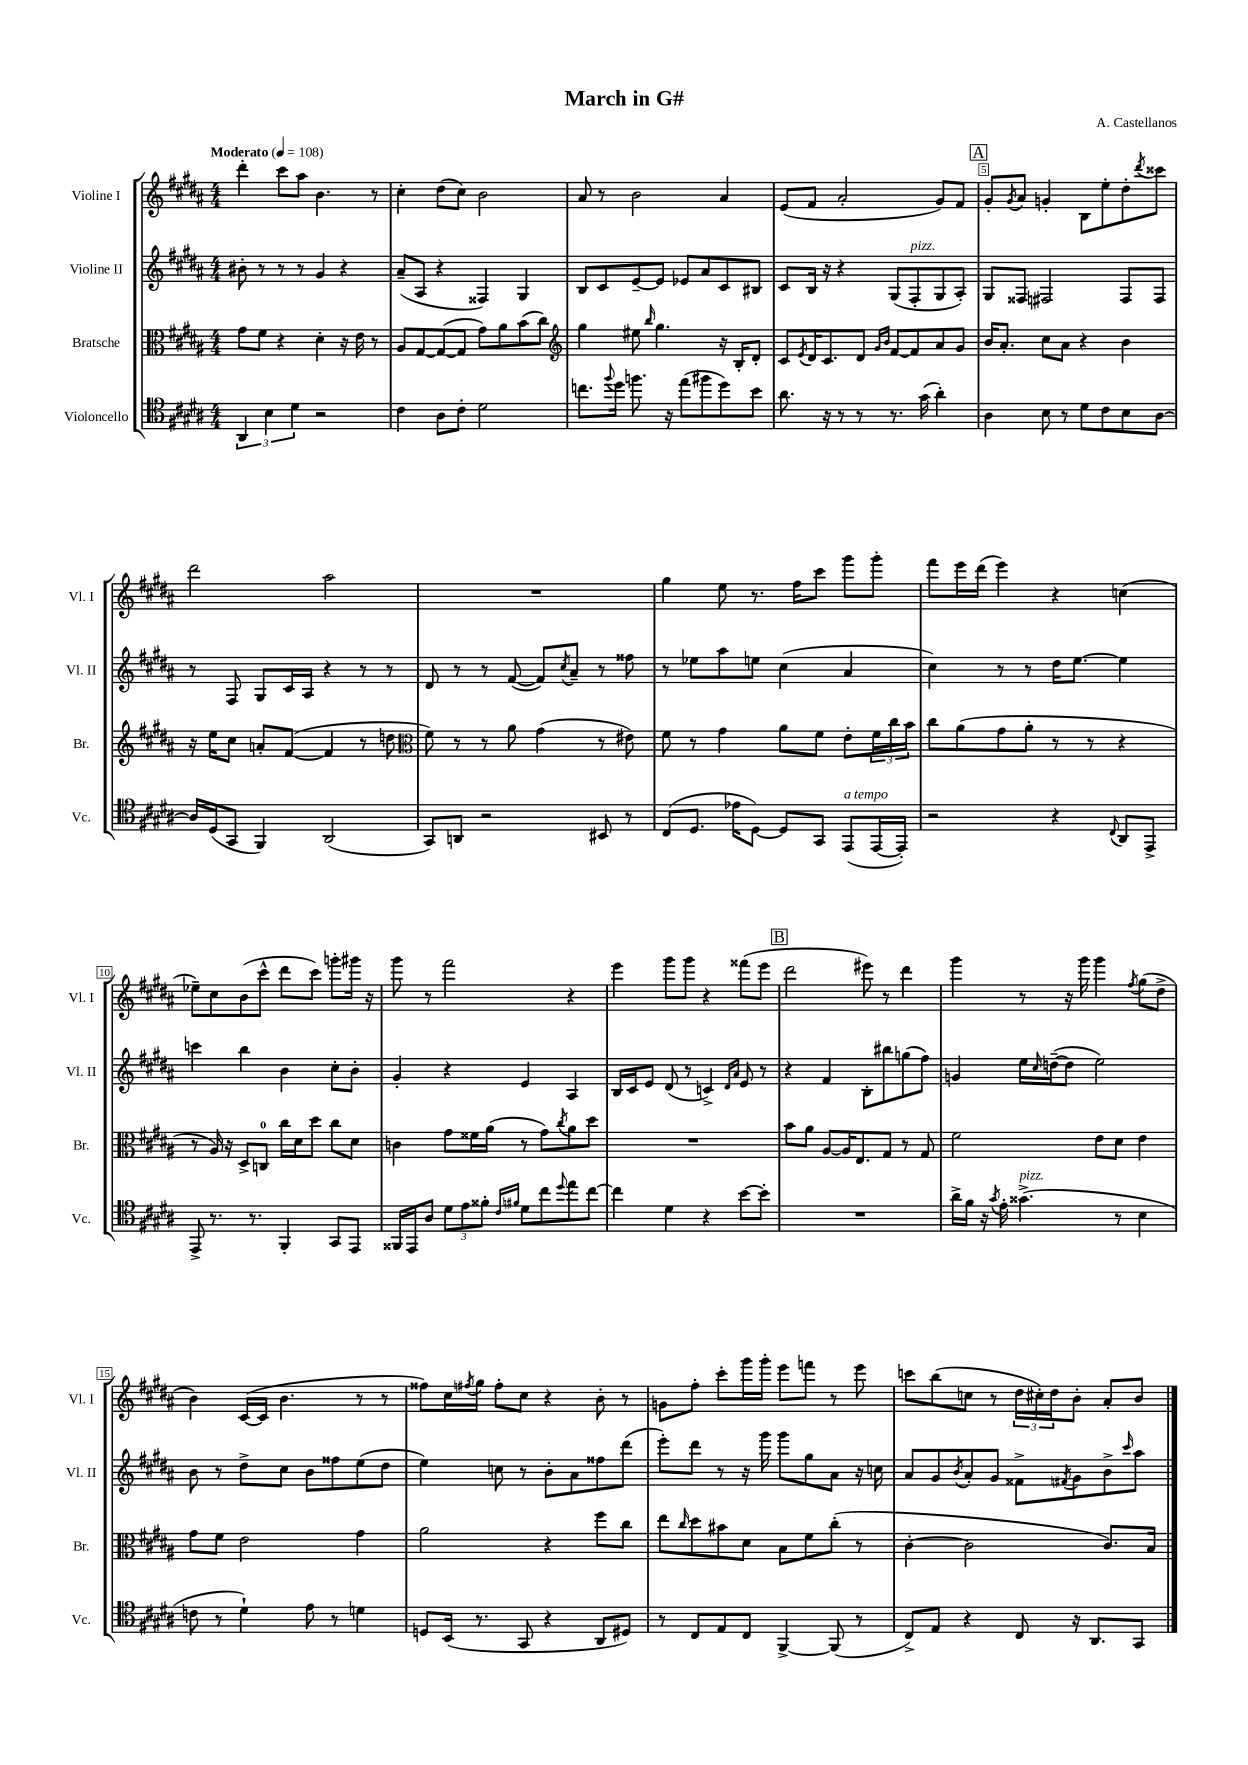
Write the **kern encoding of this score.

**kern	**kern	**kern	**kern
*part4	*part3	*part2	*part1
*staff4	*staff3	*staff2	*staff1
*I"Violoncello	*I"Bratsche	*I"Violine II	*I"Violine I
*I'Vc.	*I'Br.	*I'Vl. II	*I'Vl. I
*clefC4	*clefC3	*clefG2	*clefG2
*k[f#c#g#d#a#]	*k[f#c#g#d#a#]	*k[f#c#g#d#a#]	*k[f#c#g#d#a#]
*M4/4	*M4/4	*M4/4	*M4/4
*MM108	*MM108	*MM108	*MM108
=1	=1	=1	=1
!	!	!	!LO:TX:a:B:t=Moderato
6AA#/	8g#\L	8b#X'\	4ddd#'\
.	8f#\J	8r	.
6B\	.	.	.
.	4r	8r	8ccc#\L
6d#\	.	.	.
.	.	8r	8aa#\J
2r	4d#'\	4g#/	4.b\
.	16r	4r	.
.	16e\	.	.
.	8r	.	8r
=2	=2	=2	=2
4c#\	8A#/L	(8a#~/L	4cc#'\
.	[8G#/	8A#/J	.
8A#\L	(8G#/_	4r	(8dd#\L
8c#'\J	8G#/J]	.	8cc#\J)
2d#\	8g#\L)	4F##X/)	2b\
.	8a#\	.	.
.	(8b\	4G#/	.
.	8cc#\J)	.	.
=3	=3	=3	=3
*	*clefG2	*	*
8.ccn\L	4gg#\	8B/L	8a#/
.	.	8c#/	8r
8qqff#/	.	.	.
16dd#\Jk	.	.	.
8.ffn\	8ee#X\	[8e~/	2b\
.	16qqbb/	.	.
.	4.gg#\	8e/J]	.
16r	.	.	.
(8ee\L	.	8e-X/L	.
8ff#X\	.	8a#/	.
8dd#\)	16r	8c#/	4a#/
.	16B'/KL	.	.
8b\J	8d#'/J	8B#X/J	.
=4	=4	=4	=4
8.a#\	8c#/L	8c#/L	(8e/L
.	8qe/	.	.
.	16d#/K	16B/Jk	8f#/J
16r	8.c#/	16r	.
8r	.	4r	2a#'/
8r	8d#/J	.	.
.	16qqg#/LL	.	.
.	16qqb/JJ	.	.
8.r	[8f#/L	(8G#/L	.
!	!	!LO:TX:a:i:t=pizz.	!
.	8f#/]	8F#'/	.
(16g#\	.	.	.
4a#'\)	8a#/	8G#/	8g#/L)
.	8g#/J	8A#'/J)	8f#/J
!!LO:REH:place=s1:t=A
=5	=5	=5	=5
4A#\	16b/KL	8G#/L	8g#'/L
.	8.a#'/J	.	.
.	.	.	8qg#/
.	.	8F##X/J	8a#/J
8B\	8cc#\L	2F#X/	4gn'/
8r	8a#\J	.	.
8d#\L	4r	.	8B\L
8c#\	.	.	8ee'\
8B\	4b\	8F#/L	8dd#'\
.	.	.	8qddd#/
[8A#\J	.	8F#/J	8ccc##X\J
!!LO:LB:g=z
=6	=6	=6	=6
16A#/LL]	16r	8r	2ddd#\
(16D#/J	16ee\KL	.	.
8GG#/J	8cc#\J	8F#/	.
4FF#/)	8an'/L	8G#/L	.
.	([8f#/J	16c#/L	.
.	.	16A#/JJ	.
(2AA#/	4f#/]	4r	2aa#\
.	8r	8r	.
.	8ddn\	8r	.
=7	=7	=7	=7
*	*clefC3	*	*
8GG#/L)	8f#\)	8d#/	1r
8AAn/J	8r	8r	.
2r	8r	8r	.
.	8a#\	([8f#/	.
.	(4g#\	8f#/L])	.
.	.	8qcc#/	.
.	.	8a#~/J	.
8BB#X/	8r	8r	.
8r	8e#X\)	8ff##X\	.
=8	=8	=8	=8
(8C#/L	8f#\	8r	4gg#\
8.D#/J	8r	8ee-X\L	.
.	4g#\	8aa#\	8ee\
16e-X\KL	.	.	.
[8D#\J)	.	8een\J	8.r
8D#/L]	8a#\L	(4cc#\	.
.	.	.	16ff#\KL
8GG#/J	8f#\J	.	8ccc#\J
!LO:TX:a:i:t=a tempo	!	!	!
(8EE/L	8e'\L	4a#/	8ggg#\L
[16EE/L	24f#\L	.	8ggg#'\J
.	24cc#\	.	.
16EE'/JJ])	.	.	.
.	24b\JJ	.	.
=9	=9	=9	=9
2r	8cc#\L	4cc#\)	8fff#\L
.	(8a#\	.	16eee\L
.	.	.	(16ddd#\JJ
.	8g#\	8r	4eee\)
.	8a#'\J	8r	.
4r	8r	16dd#\KL	4r
.	.	[8.ee\J	.
.	8r	.	.
8qqC#/	.	.	.
8AA#/L	4r	4ee\]	(4ccn\
8EE^/J	.	.	.
!!LO:LB:g=z
=10	=10	=10	=10
8EE^/	8r	4cccn\	8ee-X~\L)
8.r	16A#/)	.	8cc#\
.	16r	.	.
.	8D#^/L	4bb\	(8b\
8.r	.	.	.
.	8Cn/J	.	8ccc#^^\J
4FF#'/	16cc#\LL	4b\	8ddd#\L
.	16d#\J	.	.
.	8dd#\J	.	8ccc#\J)
8GG#/L	8cc#\L	8cc#'\L	8gggn'\L
8EE/J	8d#\J	8b'\J	16ggg#X\Jk
.	.	.	16r
=11	=11	=11	=11
16FF##X/LL	4cn\	4g#'/	8ggg#\
16EE/J	.	.	.
8A#/J	.	.	8r
12d#\L	8g#\L	4r	2fff#\
12e\	.	.	.
.	16f##X\L	.	.
12f##X'\J	.	.	.
.	(16a#\JJ	.	.
16qqc#/LL	.	.	.
16qqf#X/JJ	.	.	.
8d#\L	8r	4e/	.
8cc#\	8g#\L)	.	.
8qqdd#/	8qcc#/	.	.
8ee\	8a#\	4A#/	4r
[8cc#\J	8dd#\J	.	.
=12	=12	=12	=12
4cc#\]	1r	16B/LL	4eee\
.	.	16c#/J	.
.	.	8e/J	.
4d#\	.	(8d#/	8ggg#\L
.	.	8r	8ggg#\J
4r	.	4cn^/)	4r
.	.	16qqd#/LL	.
.	.	16qqa#/JJ	.
[8b\L	.	8e/	(8fff##X\L
8b'\J]	.	8r	8eee\J
!!LO:REH:place=s1:t=B
=13	=13	=13	=13
1r	8b\L	4r	2ddd#\
.	8a#\J	.	.
.	[8A#/L	4f#/	.
.	16A#/K]	.	.
.	8.E/	.	.
.	.	8B'\L	8eee#X\)
.	8G#/J	8bb#X\	8r
.	8r	(8ggn\	4ddd#\
.	8G#/	8ff#\J)	.
=14	=14	=14	=14
16a#^\LL	2f#\	4gn/	4ggg#\
16f#\JJ	.	.	.
16r	.	.	.
8qg#/	.	.	.
16e'\	.	.	.
!LO:TX:a:i:t=pizz.	!	!	!
(4.g##X^\	.	16ee\LL	8r
.	.	16qqcc#/	.
.	.	([16ddn~\J	.
.	.	8dd\J]	16r
.	.	.	16ggg#\
.	8e\L	2ee\)	4ggg#\
8r	8d#\J	.	.
.	.	.	8qff#/
4B\	4e\	.	(8gg#\L
.	.	.	8dd#^\J
!!LO:LB:g=z
=15	=15	=15	=15
8cn\	8g#\L	8b\	4b\)
8r	8f#\J	8r	.
4d#`\)	2e\	8dd#^\L	([16c#/LL
.	.	.	16c#/JJ]
.	.	8cc#\J	4.b\
8e\	.	8b\L	.
8r	.	8ff##X\	.
4dn\	4g#\	(8ee\	8r
.	.	8dd#\J	8r
=16	=16	=16	=16
8Dn/L	2a#\	4ee\)	8ff##X\L)
(16BB/Jk	.	.	16cc#\L
.	.	.	8qff#X/
8.r	.	.	16gg#\JJ
.	.	8ccn\	8ff#'\L
8GG#/	.	8r	8cc#\J
4r	4r	8b'\L	4r
.	.	8a#\	.
8AA#/L	8ff#\L	8ff##X\	8b'\
8D#X/J)	8cc#\J	(8ddd#\J	8r
=17	=17	=17	=17
8r	8ee\L	8eee'\L)	8gn\L
.	16qqcc#/	.	.
8C#/L	8dd#\	8ddd#\J	8ff#'\J
8E/	8b#X\	8r	8ccc#'\L
8C#/J	8d#\J	16r	16ggg#\L
.	.	16ggg#\	16ggg#'\JJ
[4FF#^/	8B\L	8ggg#\L	8eee\L
.	8f#\	8gg#\	8fffn\J
(8FF#/]	(8cc#'\J	8a#\J	8r
8r	8r	16r	8eee\
.	.	16ccn\	.
=18	=18	=18	=18
8C#^/L)	[4c#'\	8a#/L	8cccn\L
8E/J	.	8g#/	(8bb\
.	.	8qb/	.
4r	2c#\]	8a#'/	8ccn\J
.	.	8g#/J	8r
8C#/	.	8f##X^\L	24dd#\LL
.	.	.	24cc#X'\)
.	.	.	24dd#\J
.	.	8qf#X/	.
16r	.	8g#\	8b'\J
8.AA#/L	.	.	.
.	8.c#/L)	8b^\	8a#'/L
.	.	16qqccc#/	.
8GG#/J	.	8aa#\J	8b/J
.	16B/Jk	.	.
==	==	==	==
*-	*-	*-	*-
